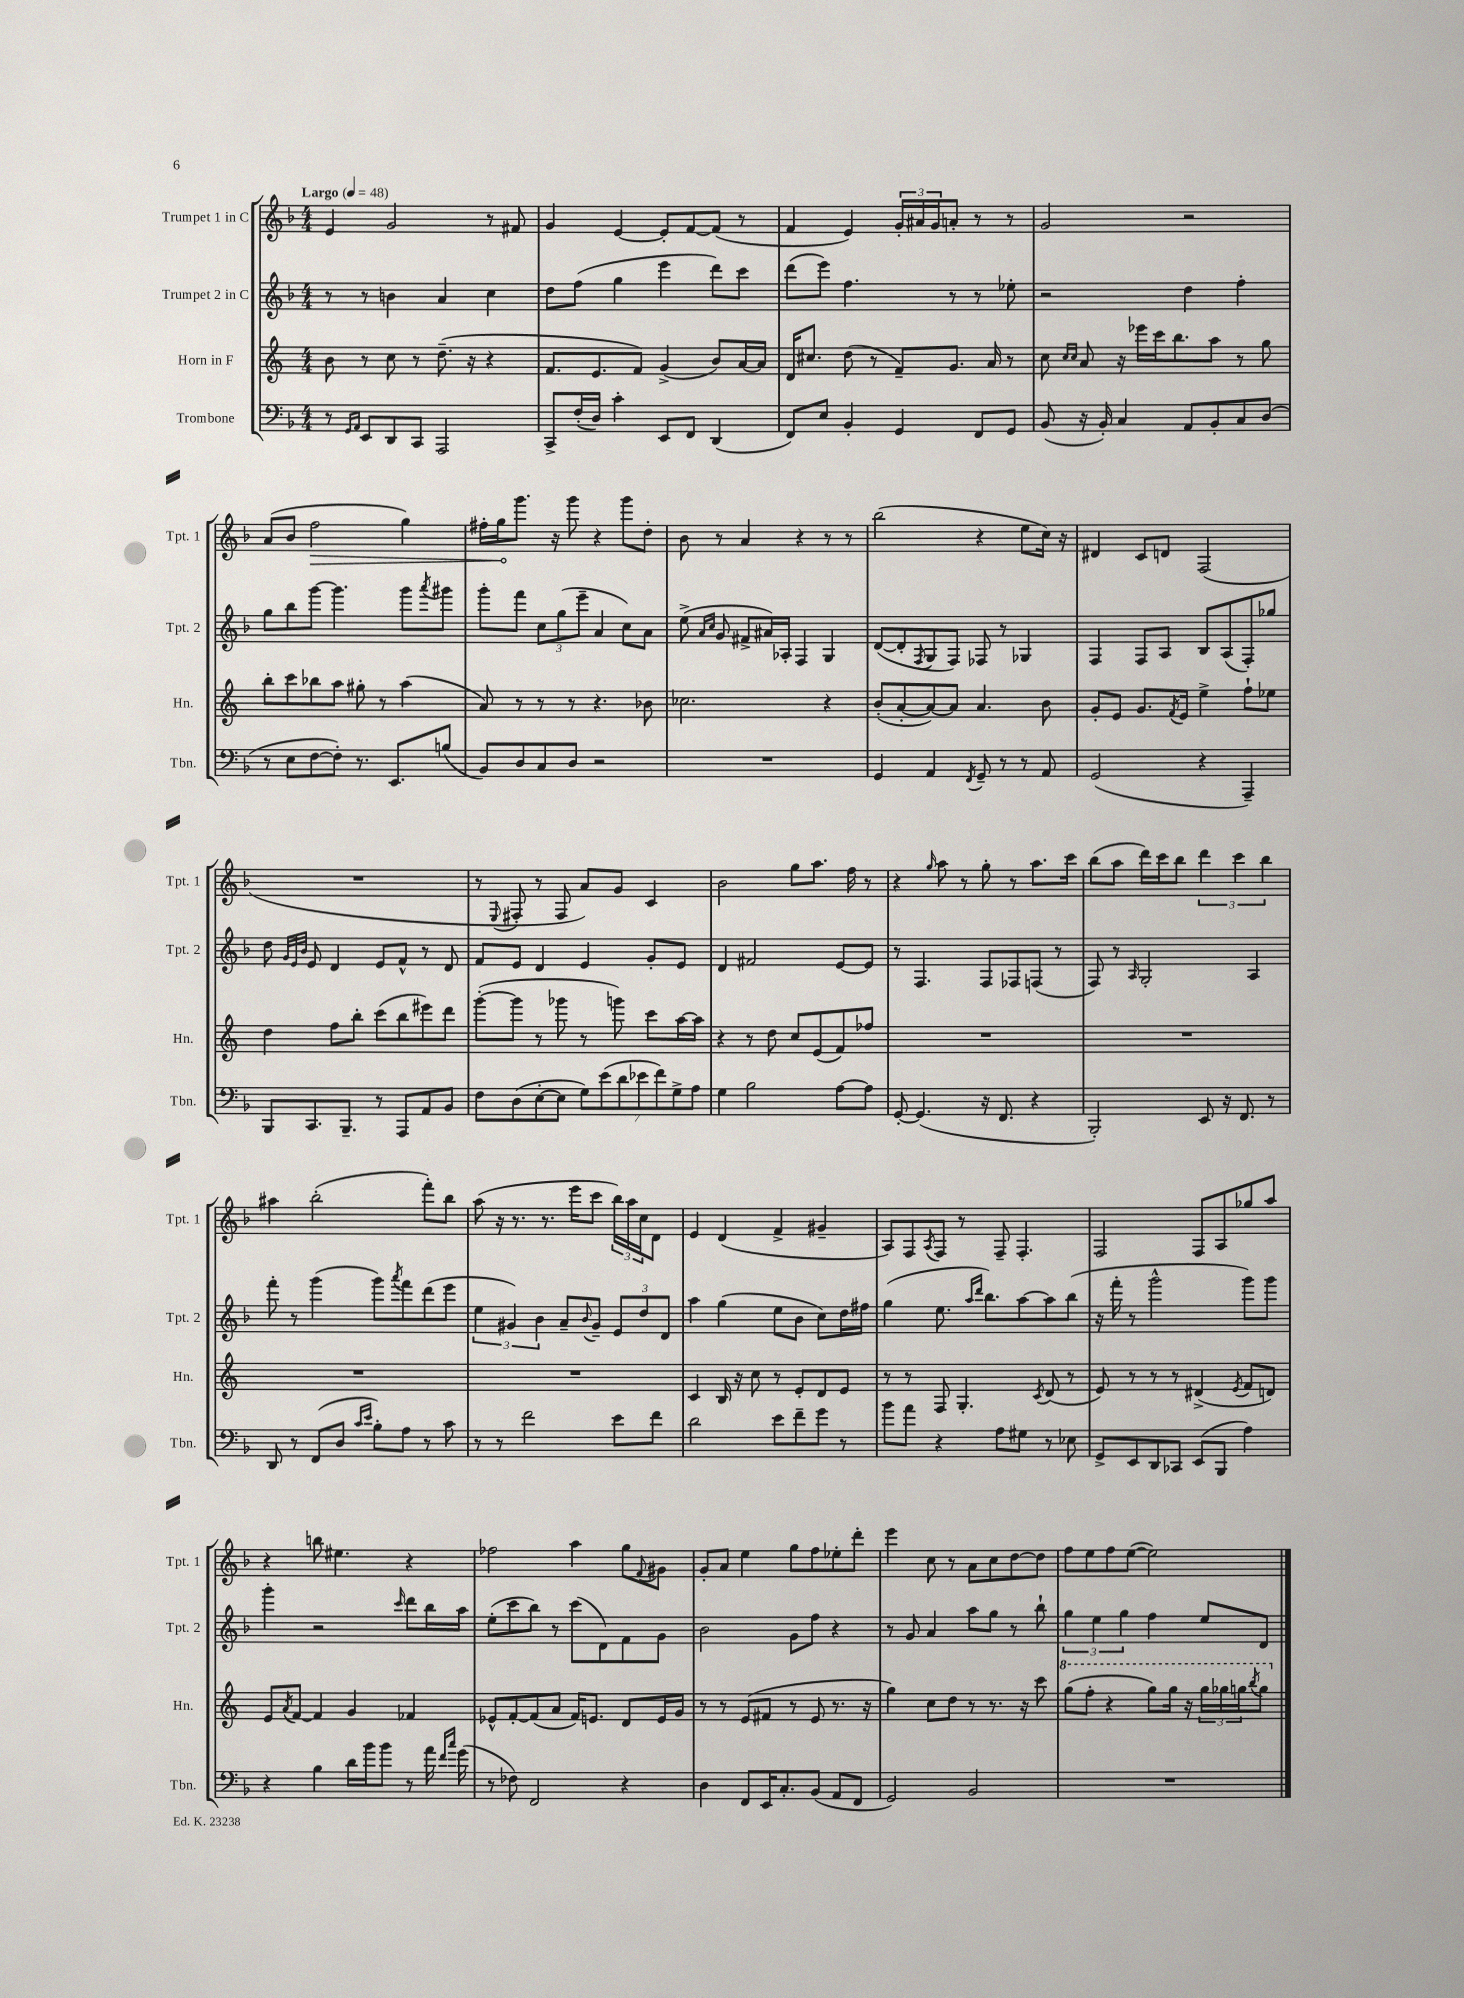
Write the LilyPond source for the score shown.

<<
\new StaffGroup <<
\new Staff = "s0" \with { instrumentName = "Trumpet 1 in C" shortInstrumentName = "Tpt. 1" } {
    \clef treble \key f \major \numericTimeSignature \time 4/4 \tempo "Largo" 4 = 48
    e'4 g'2 r8 fis'8 |
    g'4 e'4~ e'8-. f'8~ f'8( r8 |
    f'4 e'4) \tuplet 3/2 { g'16-. ais'16 g'16 } a'8-. r8 r8 |
    g'2 r2 |
    a'8( bes'8 \once \override Hairpin.circled-tip = ##t f''2\> g''4) |
    fis''16-. g''16\! g'''8. r16 g'''8 r4 g'''8 d''8-. |
    bes'8 r8 a'4 r4 r8 r8 |
    bes''2( r4 e''8 c''16) r16 |
    dis'4 c'8 d'8 f2( |
    R1 |
    r8 \appoggiatura { e8 } fis8-. r8 fis8 a'8) g'8 c'4 |
    bes'2 g''8 a''8. f''16 r8 |
    r4 \grace { g''16 } a''8 r8 g''8-. r8 a''8. c'''16 |
    bes''8( a''8 d'''16) c'''16 bes''8 \tuplet 3/2 { d'''4 c'''4 bes''4 } |
    ais''4 bes''2-.( f'''8-.) bes''8 |
    a''8( r16 r8. r8. e'''16 c'''8 \tuplet 3/2 { bes''16) a''16 c''16 } d'8 |
    e'4 d'4( f'4-> gis'4-- |
    a8) f8 \acciaccatura { a8 } f8 r8 f8-- f4.-. |
    f2 f8 a8 ges''8 a''8 |
    r4 b''8 eis''4. r4 |
    fes''2 a''4 g''8 \appoggiatura { f'8 } gis'8 |
    g'8-. a'8 e''4 g''8 f''8 ees''8-. d'''8-. |
    e'''4 c''8 r8 a'8 c''8 d''8~ d''8 |
    f''8 e''8 f''8 e''8~( e''2) \bar "|." |
}
\new Staff = "s1" \with { instrumentName = "Trumpet 2 in C" shortInstrumentName = "Tpt. 2" } {
    \clef treble \key f \major \numericTimeSignature \time 4/4
    r8 r8 b'4 a'4 c''4 |
    d''8 f''8( g''4 e'''4 d'''8) c'''8 |
    d'''8( e'''8) f''4. r8 r8 ees''8-. |
    r2 d''4 f''4-. |
    g''8 bes''8 g'''8~ g'''4. g'''8 \acciaccatura { a'''8 } gis'''8 |
    g'''8-. f'''8 \tuplet 3/2 { c''8 g''8( e'''8-- } a'4 c''8) a'8 |
    e''8->( \grace { a'16 c''16 } g'8 fis'8-> ais'16) aes16-. f4 g4 |
    d'8~( d'8-. \acciaccatura { f8 } g8 f8) fes8 r8 ges4 |
    f4 f8 a8 bes8 a8( f8-.) ges''8 |
    d''8 \grace { g'32 e'32 bes'32 } e'8 d'4 e'8 f'8-^ r8 d'8 |
    f'8 e'8 d'4 e'4 g'8-. e'8 |
    d'4 fis'2 e'8~ e'8 |
    r8 f4. f8 fes8 f8( r8 |
    f8) r8 \grace { a16 } g2-. a4 |
    f'''8-. r8 g'''4( g'''8) \acciaccatura { a'''8 } f'''8 d'''8( e'''8 |
    \tuplet 3/2 { e''4 gis'4) bes'4 } a'8-- \appoggiatura { bes'8 } gis'8-- \tuplet 3/2 { e'8 d''8 d'8 } |
    a''4 g''4( e''8 bes'8 c''8) d''16 fis''16 |
    g''4( e''8. \grace { a''16 d'''16 } bes''8.) a''8~ a''8 bes''8( |
    r16 f'''16-. r8 g'''2-^ g'''8) g'''8 |
    g'''4-. r2 \grace { c'''16 } d'''8 bes''16 a''16 |
    e''8-.( c'''8 bes''8) r8 c'''8( d'8) f'8 g'8 |
    bes'2 g'8 f''8 r4 |
    r8 g'8 a'4 a''8 g''8 r8 bes''8-! |
    \tuplet 3/2 { g''4 e''4 g''4 } f''4 e''8 d'8 \bar "|." |
}
\new Staff = "s2" \with { instrumentName = "Horn in F" shortInstrumentName = "Hn." } {
    \clef treble \key c \major \numericTimeSignature \time 4/4
    b'8 r8 c''8 r8 d''8.--( r16 r4 |
    f'8. e'8. f'8) g'4->( b'8) a'16~ a'16 |
    d'16 cis''8. d''8( r8 f'8--) g'8. a'16 r8 |
    c''8 \grace { c''16 c''16 } a'8 r16 ees'''16 c'''16 b''8. a''8 r8 g''8 |
    b''8-. c'''8 bes''8 a''8 gis''8-. r8 a''4( |
    a'8) r8 r8 r8 r4. bes'8 |
    ces''2. r4 |
    b'8-.( a'8~-. a'8~) a'8 a'4. b'8 |
    g'8-. e'8 g'8. \acciaccatura { f'8 } e'16 e''4-> f''8-! ees''8 |
    d''4 f''8 b''8-. c'''8( b''8 eis'''8) d'''8 |
    g'''8~-.( g'''8 r8 ges'''8 r8 g'''8) c'''8 a''16~ a''16 |
    r4 r8 d''8 c''8 e'8( f'8) fes''8 |
    R1 |
    R1 |
    R1 |
    R1 |
    c'4 b16 r16 c''8 r8 e'8-. d'8 e'8 |
    r8 r8 f8 g4.-. \acciaccatura { c'8 } d'8( r8 |
    e'8) r8 r8 r8 dis'4->( \acciaccatura { e'8 } f'8 d'8) |
    e'8 \acciaccatura { a'8 } f'8~ f'4 g'4 fes'4 |
    ees'8-^ f'8~-. f'8( a'8 f'16) e'8. d'8 e'16 g'16 |
    r8 r8 e'8( fis'8 r8 e'8 r8. r16 |
    g''4) c''8 d''8 r8 r8. r16 c'''8 |
    \ottava #1 g'''8( f'''8-. r4 g'''8) g'''16 r16 \tuplet 3/2 { g'''16 ges'''16 g'''16 } \acciaccatura { b'''8 } g'''8 \ottava #0 \bar "|." |
}
\new Staff = "s3" \with { instrumentName = "Trombone" shortInstrumentName = "Tbn." } {
    \clef bass \key f \major \numericTimeSignature \time 4/4
    r8 \grace { g,16 a,16 } e,8 d,8 c,8 a,,2 |
    c,8-> f16-.( d16) c'4-. e,8 f,8 d,4( |
    f,8) e8 bes,4-. g,4 f,8 g,8 |
    bes,8( r16 bes,16-.) c4 a,8 bes,8-. c8 d8( |
    r8 e8 f8~ f8-.) r8. e,8. b8( |
    bes,8) d8 c8 d8 r2 |
    R1 |
    g,4 a,4 \acciaccatura { f,8 } g,8-- r8 r8 a,8 |
    g,2( r4 a,,4--) |
    bes,,8 c,8. bes,,8.-- r8 a,,8 a,8 bes,8 |
    f8 d8( e8~-. e8 \tuplet 7/4 { g8) e'8( d'8 ees'8 f'8) g8-> a8 } |
    g4 bes2 a8~ a8 |
    g,8~-. g,4.( r16 f,8. r4 |
    bes,,2-.) e,8 r16 f,8. r8 |
    d,8 r8 f,8( d8 \grace { c'16 e'16 } bes8-.) a8 r8 c'8 |
    r8 r8 f'2 e'8 f'8 |
    d'2 e'8 f'8-- g'8 r8 |
    bes'8 a'8 r4 a8 gis8 r8 ees8 |
    g,8-> e,8 d,8 ces,8 e,8( bes,,8 a4) |
    r4 bes4 d'16 bes'16 bes'8 r8 a'16 \grace { f'16 c''16 } g'16( |
    r8 fes8) f,2 r4 |
    d4 f,8 e,16 c8.-. bes,8( a,8 f,8 |
    g,2) bes,2 |
    R1 \bar "|." |
}
>>
>>
\layout { \context { \Score \remove "Bar_number_engraver" } }
